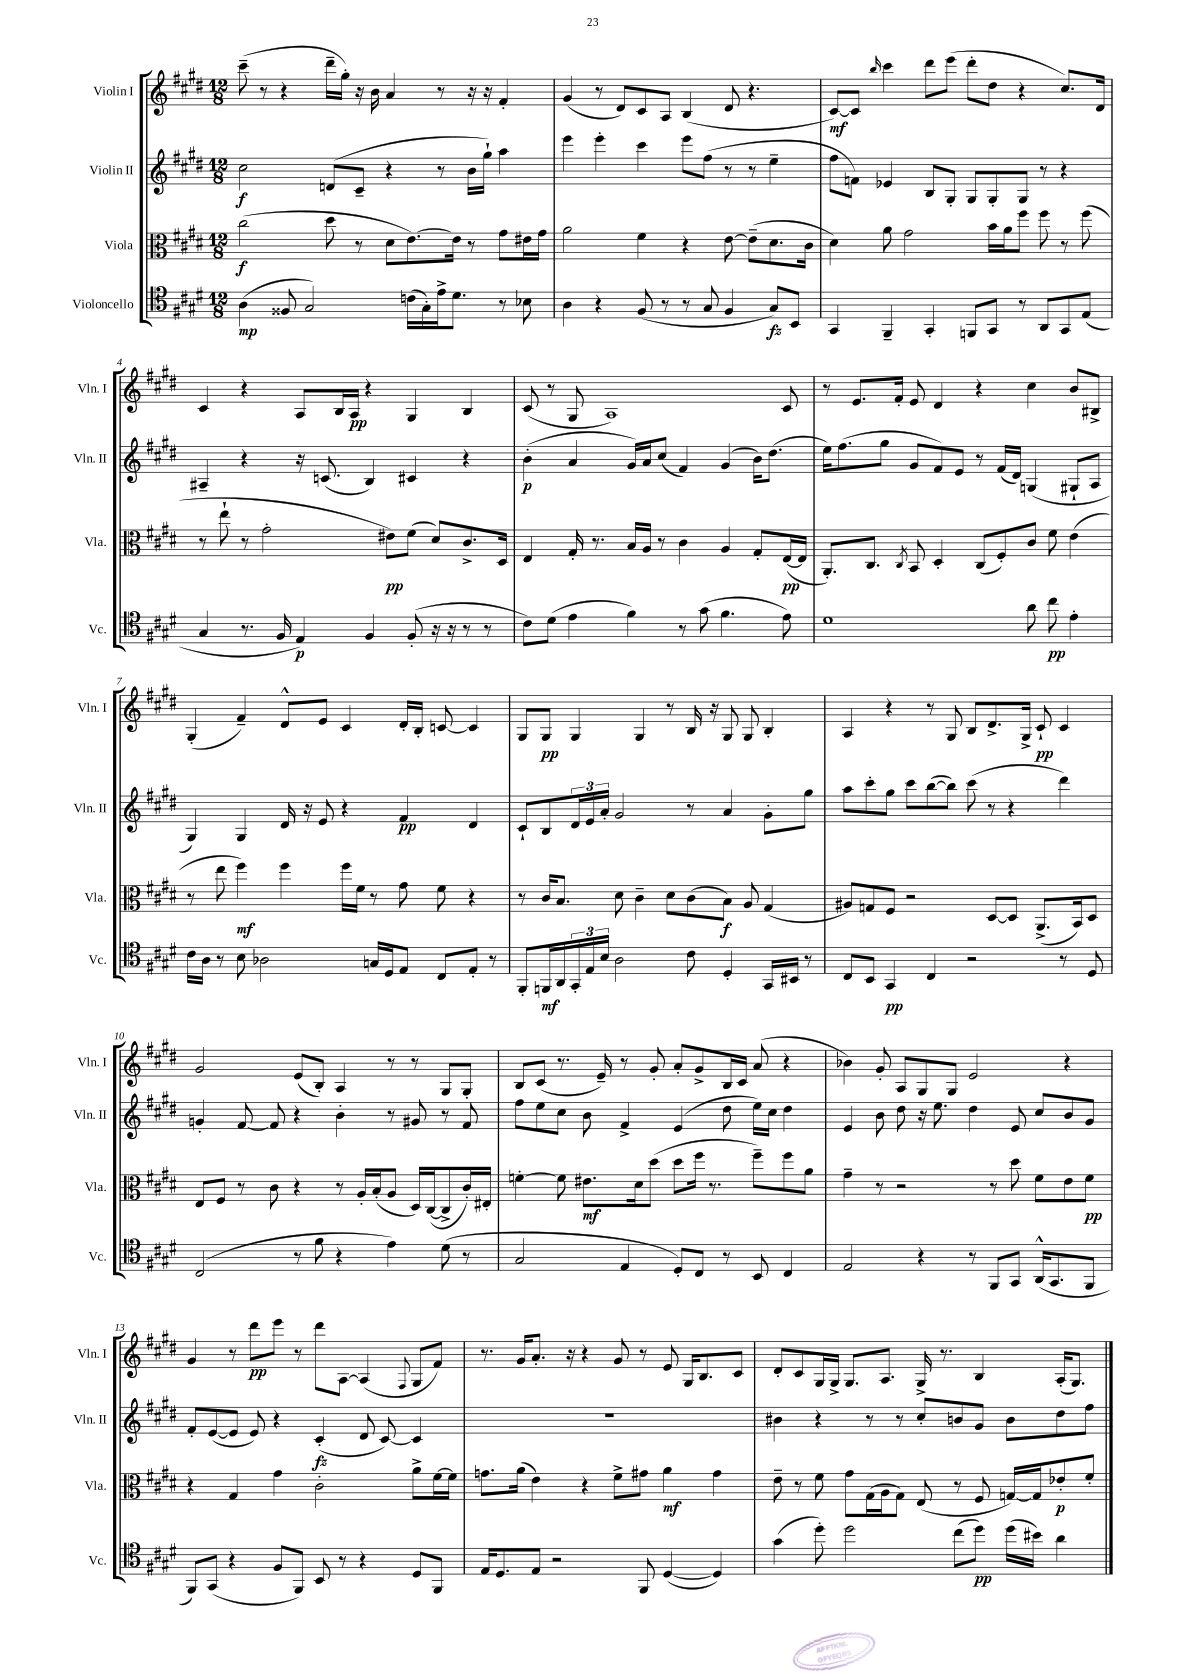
<<
\new StaffGroup <<
\new Staff = "s0" \with { instrumentName = "Violin I" shortInstrumentName = "Vln. I" } {
    \clef treble \key e \major \numericTimeSignature \time 12/8
    cis'''8--( r8 r4 dis'''16-- gis''16-.) r16 b'16 a'4 r8 r16 r16 fis'4-. |
    gis'4( r8 dis'8) cis'8 a8 b4( dis'8 r4. |
    cis'8~\mf) cis'8 \grace { b''16 } cis'''4 dis'''8 e'''8( dis'''8-. dis''8 r4 cis''8.) dis'16 |
    cis'4 r4 a8 b16 a16\pp r4 gis4 b4 |
    cis'8( r8 gis8 a1) cis'8 |
    r8 e'8. fis'16-. e'8 dis'4 r4 cis''4 b'8 bis8-> |
    gis4-.( fis'4--) dis'8-^ e'8 cis'4 dis'16-. b16-. c'8~ c'4 |
    gis8 gis8\pp gis4 gis4 r8 b16 r16 gis8 gis8 b4-. |
    a4 r4 r8 gis8 b8 dis'8.-> gis16-> cis'8-!\pp cis'4 |
    gis'2 e'8( b8-.) a4 r8 r8 gis8 gis8-. |
    b8 cis'8( r8. e'16--) r8 gis'8-. a'8-. gis'8-> b16 cis'16 a'8( r4 |
    bes'4) gis'8-. a8 gis8 gis8 e'2 r4 |
    gis'4 r8 dis'''8\pp e'''8 r8 dis'''8 a8~ a4( \appoggiatura { fis8 } gis8 fis'8) |
    r8. gis'16 a'8.-. r16 r4 gis'8 r8 e'8 gis16 b8. cis'8 |
    dis'8-. cis'8 gis16 gis16-> gis8. a8. gis16-> r8. b4 a16-.( gis8.) \bar "|." |
}
\new Staff = "s1" \with { instrumentName = "Violin II" shortInstrumentName = "Vln. II" } {
    \clef treble \key e \major \numericTimeSignature \time 12/8
    cis''2\f d'8( cis'8-- r4 r8 b'16 gis''16-!) a''4 |
    e'''4 e'''4-. cis'''4 e'''8 fis''8( r8 r8 e''4-- |
    fis''8 f'8) ees'4 b8 gis8-. gis8 gis8-. gis8 r8 r4 |
    ais4-- r4 r16 c'8.( b4) cis'4 r4 |
    b'4-.\p( a'4 gis'16) a'16 cis''8( fis'4) gis'4( b'16) dis''8.( |
    e''16) fis''8.( gis''8 gis'8 fis'8) e'8 r8 fis'16( dis'16) g4( gis8-! a8 |
    gis4) gis4 dis'16 r16 e'8 r4 fis'4\pp dis'4 |
    cis'8-! b8 \tuplet 3/2 { dis'16 e'16 a'16-. } gis'2 r8 a'4 gis'8-. gis''8 |
    a''8 cis'''8-. gis''8 cis'''8 b''8~( b''8) cis'''8( r8 r4 dis'''4) |
    g'4-. fis'8~ fis'8 r4 b'4-. r8 gis'8 r8 fis'8 |
    fis''8 e''8 cis''8 b'8 fis'4-> e'4( dis''8 e''16) cis''16 dis''4 |
    e'4 b'8 dis''8 r16 e''8. dis''4 e'8 cis''8 b'8 gis'8 |
    fis'8-. e'8~( e'8 e'8) r4 cis'4-.\fz( dis'8 cis'8~) cis'4 |
    R1. |
    bis'4 r4 r8 r8 cis''8-. b'8 gis'8 b'8 dis''8 fis''8 \bar "|." |
}
\new Staff = "s2" \with { instrumentName = "Viola" shortInstrumentName = "Vla." } {
    \clef alto \key e \major \numericTimeSignature \time 12/8
    cis''2\f( dis''8 r8 dis'8 e'8.~) e'16 r8 gis'8 eis'16 gis'16 |
    a'2 fis'4 r4 e'8~ e'8--( dis'8. cis'16 |
    dis'4) a'8 gis'2 b'16 a'16 fis''8 fis''8 r8 fis''8( |
    r8 e''8-! r8 gis'2-. eis'8\pp) fis'8( dis'8) cis'8.-> dis16 |
    e4 gis16-. r8. b16 a16 r8 cis'4 a4 gis8-. e16~\pp( e16 |
    a,8.-.) cis8. \acciaccatura { cis8 } b,8 dis4-. cis8( fis8-.) cis'8 fis'8 e'4( |
    r8 e''8 fis''4\mf) fis''4 fis''16 fis'16 r8 gis'8 fis'8 r4 |
    r8 cis'16 b8. dis'8 cis'4-- dis'8 cis'8( b8\f) a8 gis4( |
    ais8) g8 fis8 r2 dis8~ dis8 a,8.->( b,16) dis8 |
    e8 fis8 r8 cis'8 r4 r8 a16-. b16-.( a8 dis16) cis16~( cis8-> cis'16-.) eis16-. |
    f'4~-. f'8 eis'8.\mf dis'16 dis''8( dis''8 fis''16 r8. fis''8--) fis''8 a'8 |
    gis'4-- r8 r2 r8 dis''8 fis'8 e'8 fis'8\pp |
    r4 gis4 gis'4 cis'2-. a'8-> fis'16~ fis'16 |
    g'8. a'16( e'4) r4 fis'8-> gis'8 a'4\mf gis'4 |
    e'8-- r8 fis'8 gis'8 gis16( a16 gis8) e8( r8 fis8 g16~) g16 ees'8-.\p fis'8-. \bar "|." |
}
\new Staff = "s3" \with { instrumentName = "Violoncello" shortInstrumentName = "Vc." } {
    \clef tenor \key e \major \numericTimeSignature \time 12/8
    a4\mp( fisis8 gis2) c'16( gis16-.) e'16-> dis'8. r8 bes8 |
    a4 r4 fis8( r8 r8 gis8 fis4 gis8\fz) b,8 |
    gis,4 fis,4-- gis,4-. f,8 gis,8 r8 a,8 gis,8 e8( |
    gis4 r8. fis16 e4\p) fis4 fis8-.( r16 r16 r8 r8 |
    cis'8) dis'8( e'4 fis'4) r8 gis'8( fis'4. e'8) |
    dis'1 a'8 cis''8\pp e'4-. |
    cis'16 a16 r8 b8 aes2 g16 dis16 e8 cis8 e8-. r8 |
    fis,8-. f,16\mf a,16 \tuplet 3/2 { gis,16-. e16 b16 } a2 cis'8 dis4-. gis,16 bis,16 r8 |
    cis8 b,8 gis,4\pp cis4 r2 r8 dis8 |
    cis2( r8 fis'8 r4 e'4) dis'8( r8 |
    gis2 e4 dis8-.) cis8 r8 b,8 cis4 |
    e2 r4 r8 fis,8 gis,8 a,16-^( gis,8. fis,8 |
    fis,8) gis,8( r4 fis8 fis,8) b,8 r8 r4 dis8 fis,8 |
    e16 dis8. e8 r2 fis,8 dis4~( dis4) |
    gis'4( dis''8-.) dis''2 cis''8( dis''8\pp) dis''16( bis'16) a'4 \bar "|." |
}
>>
>>
